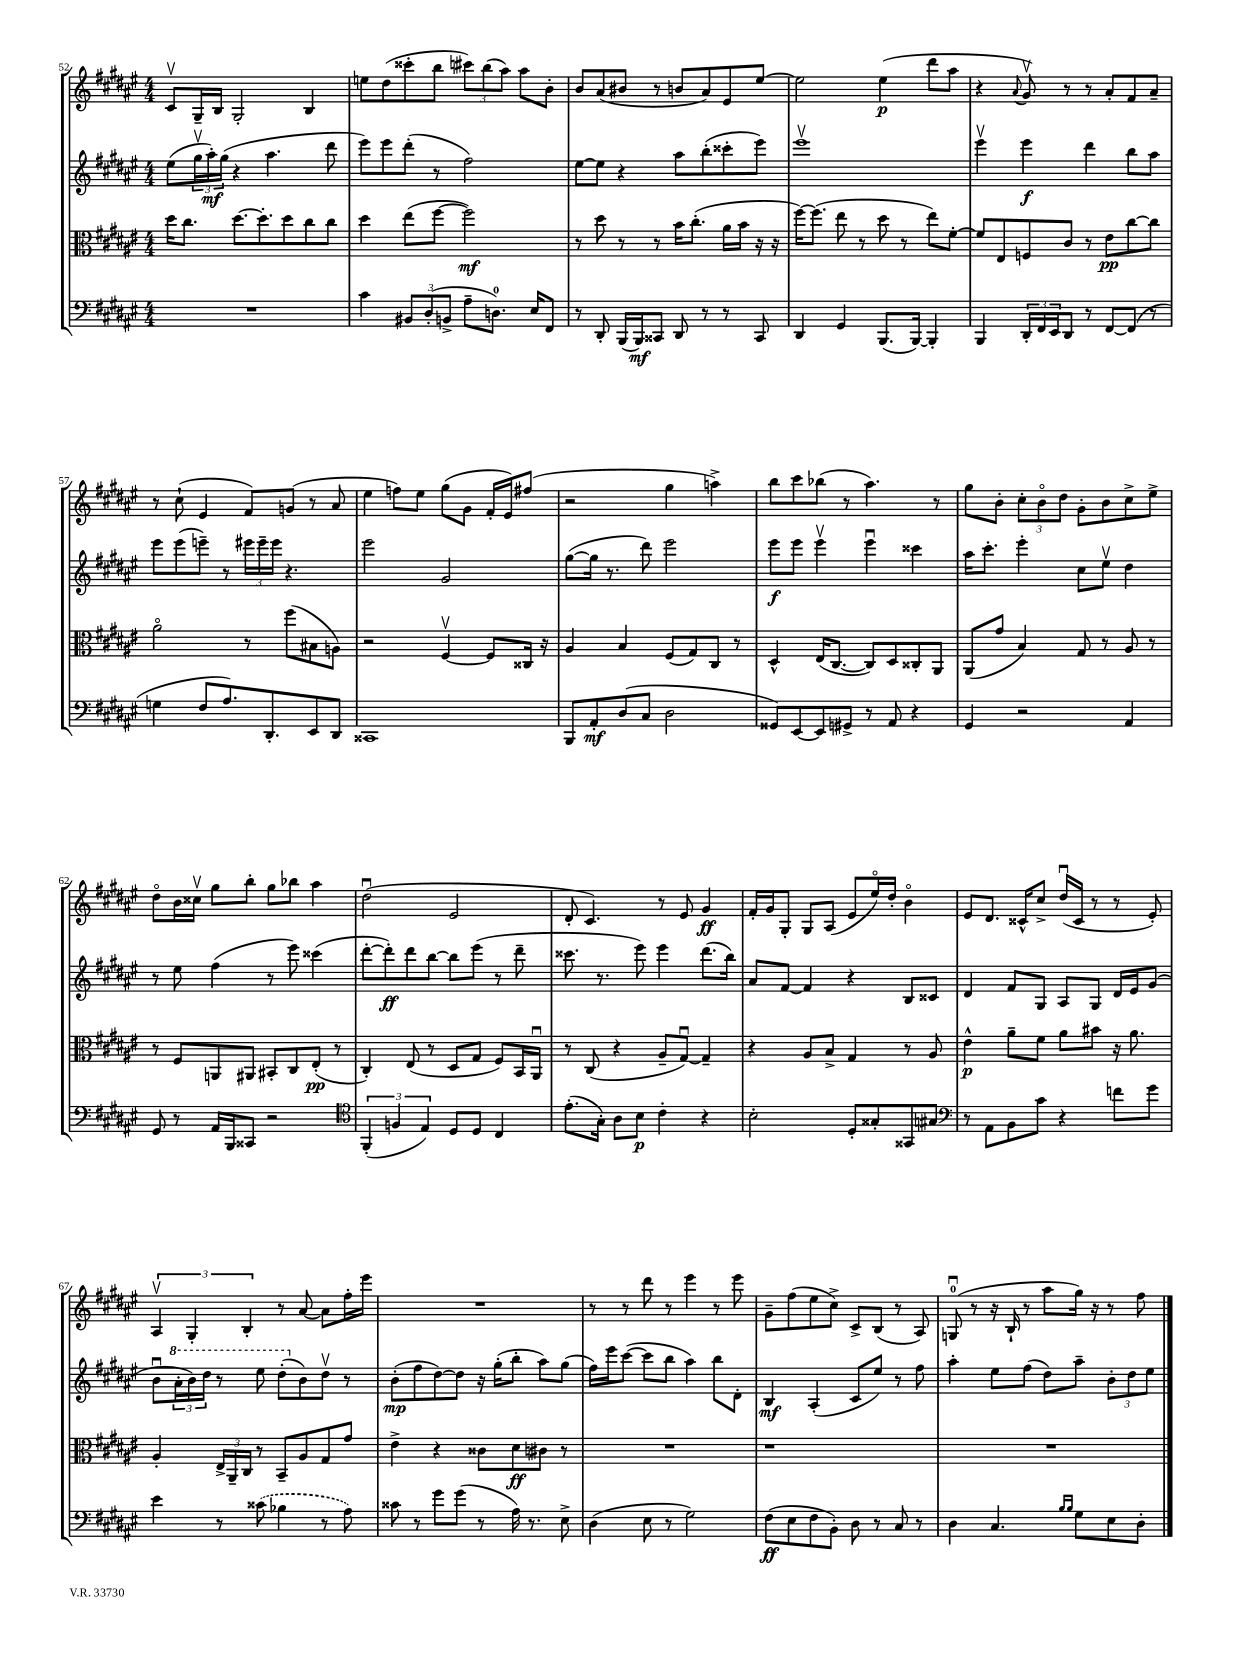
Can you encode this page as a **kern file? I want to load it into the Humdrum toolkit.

**kern	**kern	**kern	**kern
*staff4	*staff3	*staff2	*staff1
*clefF4	*clefC3	*clefG2	*clefG2
*k[f#c#g#d#a#e#]	*k[f#c#g#d#a#e#]	*k[f#c#g#d#a#e#]	*k[f#c#g#d#a#e#]
*M4/4	*M4/4	*M4/4	*M4/4
1r	16dd#	(8ee#	8c#v
.	8.cc#	.	.
.	.	24gg#v	16G#~
.	.	24aa#')	.
.	.	.	16B
.	.	(24gg#	.
.	[8.dd#	4r	2G#'
.	8.dd#']	.	.
.	.	4.aa#	.
.	8dd#	.	.
.	8cc#	.	4B
.	8cc#	8ddd#	.
=	=	=	=
4c#	4dd#	8eee#)	8ee
.	.	8eee#	(8dd#
12BB#	(8ee#	(8ddd#'	8ccc##'
(12D#'	.	.	.
.	[8ff#	8r	8bb
12BB^	.	.	.
8A#~	2ff#])	2ff#)	12ccc#)
.	.	.	(12bb
8.D)	.	.	.
.	.	.	12aa#)
.	.	.	8aa#
16E#	.	.	.
8FF#	.	.	8b'
=	=	=	=
8r	8r	[8ee#	8b
8DD#'	8dd#	8ee#]	(8a#
(16BBB	8r	4r	8b#
16BBB)	.	.	.
8CC##	8r	.	8r
8DD#	16b	8aa#	8b
.	(8.cc#'	.	.
8r	.	(8bb'	8a#)
8r	16a#	8ccc##'	8e#
.	16b	.	.
8CC##	16r	8eee#)	[8ee#
.	16r	.	.
=	=	=	=
4DD#	[16ff#)	1eee#v	2ee#]
.	(8.ff#]	.	.
4GG#	8ee#	.	.
.	8r	.	.
(8.BBB	8dd#	.	(4ee#
.	8r	.	.
[16BBB)	.	.	.
4BBB']	8ee#)	.	8ddd#
.	[8f#'	.	8aa#
=	=	=	=
4BBB	8f#]	4eee#v	4r
.	8E#	.	.
.	.	.	8qqa#
24DD#'	8F	4eee#	8g#v)
24FF#	.	.	.
24EE#	.	.	.
8DD#	8c#	.	8r
8r	8r	4ddd#	8r
[8FF#	8e#	.	8a#'
(8FF#]	[8cc#	8bb	8f#
8r	8cc#]	8aa#	8a#~
=	=	=	=
4G	2a#o	8eee#	8r
.	.	(8eee#	(8cc#`
8F#	.	8eee~)	4e#
8.A#)	.	8r	.
.	8r	24eee#	8f#)
.	.	24eee#~	.
8.DD#'	.	.	.
.	.	24eee#	.
.	(8ff#	4.r	(8g
8EE#	8B#	.	8r
8DD#	8A)	.	8a#
=	=	=	=
1CC##	2r	2eee#	4ee#
.	.	.	8ff)
.	.	.	8ee#
.	[4F#v	2g#	(8gg#
.	.	.	8g#
.	8F#]	.	16f#'
.	.	.	16e#)
.	16C##	.	(8ff#
.	16r	.	.
=	=	=	=
8BBB	4A#	([8gg#	2r
8AA#'	.	16gg#]	.
.	.	8.r	.
(8D#	4B	.	.
8C#	.	8ddd#)	.
2D#	(8F#	2eee#	4gg#
.	8G#)	.	.
.	8C#	.	4aa^)
.	8r	.	.
=	=	=	=
8GG##)	4D#^^	8eee#	8bb
[8EE#	.	8eee#	8ccc#
8EE#]	(16E#	4eee#v	(8bb-
.	[8.C#	.	.
8GG#^	.	.	8r
8r	8C#])	4eee#u	4.aa#)
8AA#	8D#	.	.
4r	8C##'	4ccc##	.
.	8AA#	.	8r
=	=	=	=
4GG#	(8AA#	16aa#	8gg#
.	.	8.ccc#'	.
.	8g#	.	8b'
2r	4B)	4eee#'	12cc#'
.	.	.	12bo
.	.	.	12dd#
.	8G#	8cc#	8g#'
.	8r	8ee#v	8b
4AA#	8A#	4dd#	8cc#^
.	8r	.	8ee#^
=	=	=	=
8GG#	8r	8r	8dd#o
8r	8F#	8ee#	16b
.	.	.	16cc##v
16AA#	8AA	(4ff#	8gg#
16BBB	.	.	.
8CC##	8AA#	.	8bb'
2r	8BB#'	8r	8gg#
.	8C#	8eee#)	8bb-
.	(8E#'	(4ccc##	4aa#
.	8r	.	.
=	=	=	=
*clefC4	*	*	*
(6FF#'	4C#')	[8ddd#'	(2dd#u
.	.	8ddd#'])	.
6F	.	.	.
.	(8E#	8ddd#	.
6E#)	.	.	.
.	8r	[8bb	.
8D#	8D#	8bb]	2e#
8D#	8G#	(8eee#	.
4C#	8F#)	8r	.
.	16BB	8ddd#~	.
.	16AA#u	.	.
=	=	=	=
(8.e#'	8r	8.ccc##	8d#'
.	(8C#	.	4.c#)
16G#')	.	8.r	.
8A#	4r	.	.
8B	.	8eee#)	.
4c#'	8A#~	4eee#	8r
.	[8G#u)	.	8e#
4r	4G#~]	(8.ddd#	4g#
.	.	16bb)	.
=	=	=	=
2B'	4r	8a#	16f#'
.	.	.	16g#
.	.	[8f#	8G#'
.	8A#	4f#]	8G#
.	8B^	.	(8A#
8D#'	4G#	4r	8e#
8G##'	.	.	16ee#o)
.	.	.	16dd#'
8GG##	8r	8B	4bo
8G#	8A#	8c##	.
=	=	=	=
*clefF4	*	*	*
8r	4e#^^	4d#	8e#
8AA#	.	.	8.d#
8BB	8a#~	8f#	.
.	.	.	16c##^^
8c#	8f#	8G#	8cc#^
4r	8a#	8A#	(16dd#u
.	.	.	16c##
.	8b#	8G#	8r
8f	16r	16d#	8r
.	8.a#	16e#	.
8g#	.	(8g#	8e#')
=	=	=	=
4e#	4A#'	8bu	6A#v
.	.	24aa#'	.
.	.	24bb)	6G#'
.	.	24ddd#	.
8r	24E#^	8r	.
.	24AA#~	.	.
.	24C#	.	6B'
(8c##	8r	8eee#	.
4B-	8BB~	(8ddd#'	8r
.	8A#	8b)	[8a#
8r	8G#	8dd#v	8a#]
8A#)	8g#	8r	16ff#'
.	.	.	16eee#
=	=	=	=
8c##	4e#^	(8b'	1r
8r	.	8ff#	.
8g#	4r	[8dd#)	.
(8g#	.	8dd#]	.
8r	8c##	16r	.
.	.	(16gg#'	.
16A#)	8d#	8bb'	.
8.r	.	.	.
.	8c#	8aa#)	.
8E#^	8r	(8gg#	.
=	=	=	=
(4D#	1r	16ff#)	8r
.	.	16eee#	.
.	.	([8ccc#	8r
8E#	.	8ccc#]	8ddd#
8r	.	8bb	8r
2G#)	.	4aa#)	4eee#
.	.	8bb	8r
.	.	8d#'	8eee#
=	=	=	=
(8F#	1r	4B	8g#~
8E#	.	.	(8ff#
8F#	.	(4A#'	8ee#
8BB')	.	.	8cc#^)
8D#	.	8c#	8c#^
8r	.	8ee#)	(8B
8C#	.	8r	8r
8r	.	8ff#	8A#)
=	=	=	=
4D#	1r	4aa#'	(8Gu
.	.	.	8r
4.C#	.	8ee#	16r
.	.	.	16B`
.	.	(8ff#	8r
.	.	8dd#)	8aa#
16qqB	.	.	.
16qqB	.	.	.
8G#	.	8aa#~	16gg#)
.	.	.	16r
8E#	.	12b'	8r
.	.	12dd#	.
8D#'	.	.	8ff#
.	.	12ee#	.
==	==	==	==
*-	*-	*-	*-
